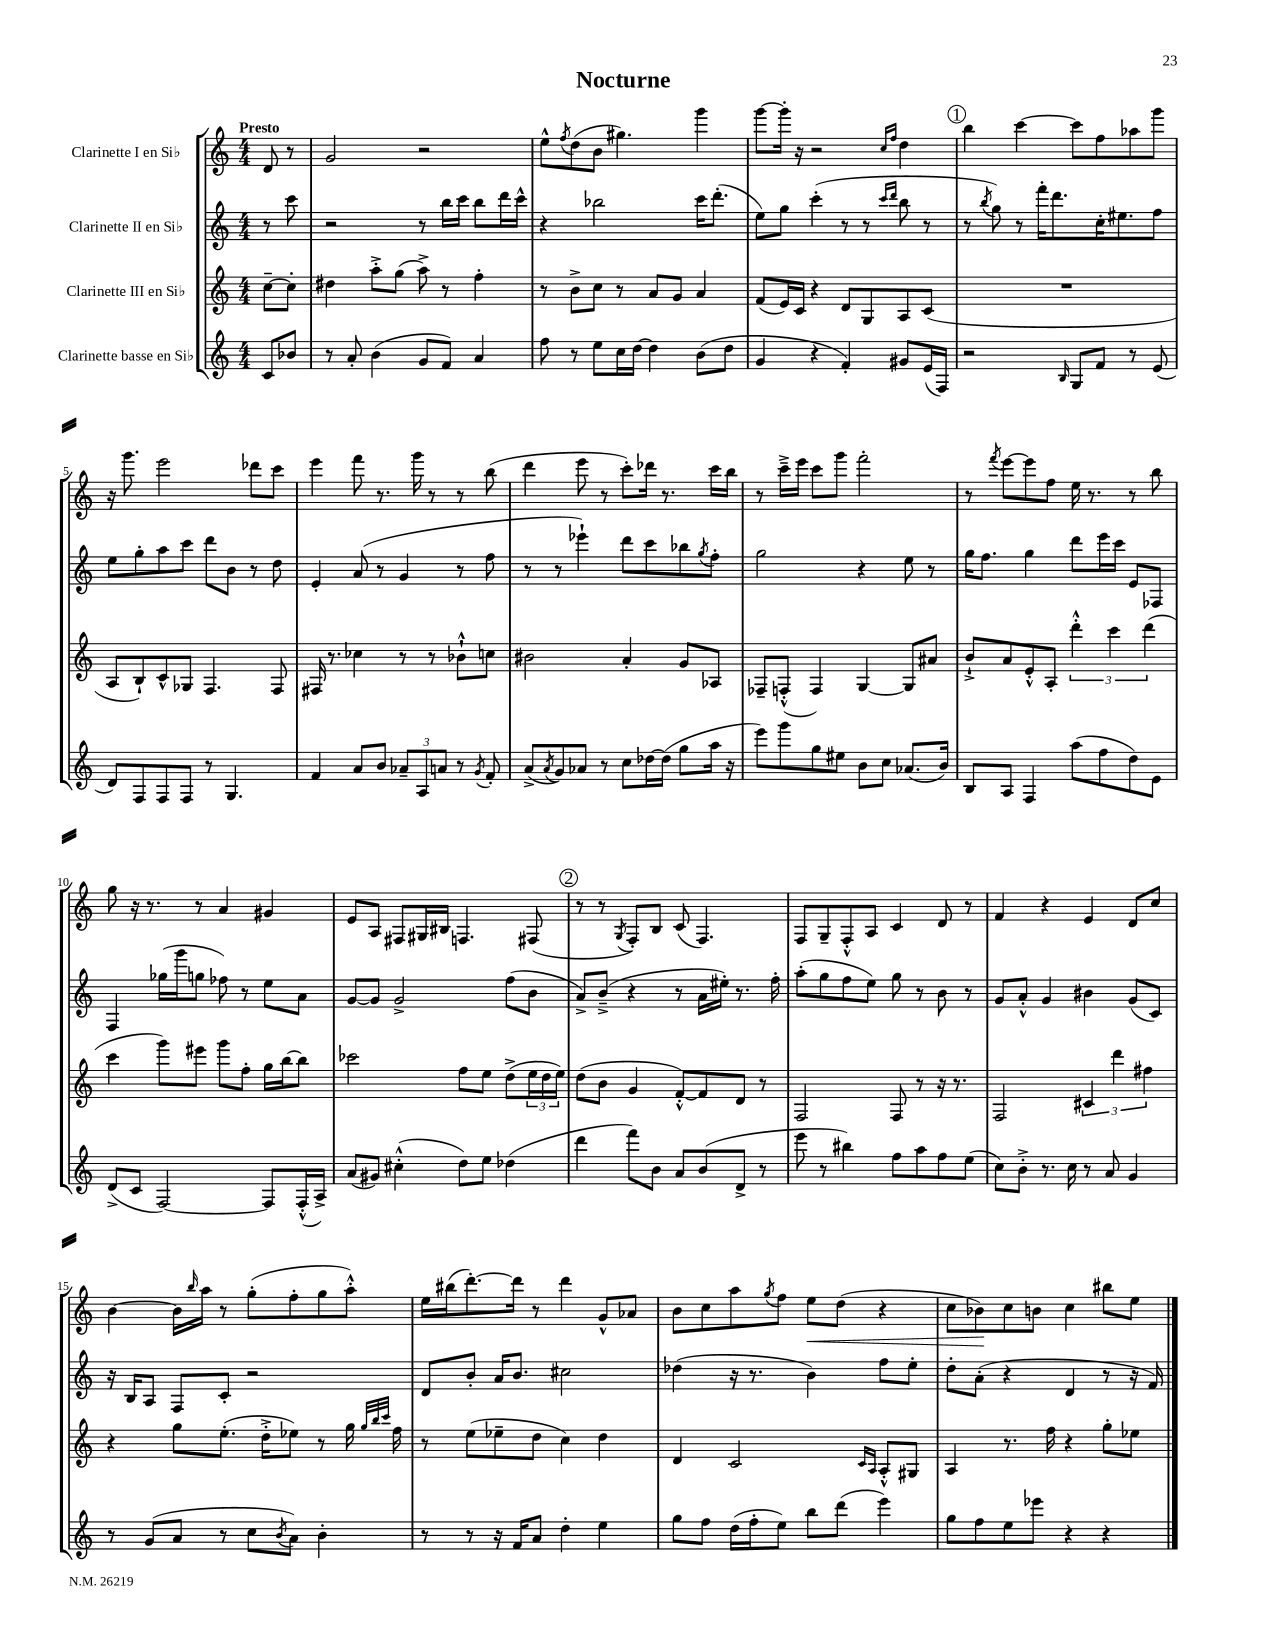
\header { title = "Nocturne" }
<<
\new StaffGroup <<
\new Staff = "s0" \with { instrumentName = "Clarinette I en Sib" } {
    \clef treble \key c \major \numericTimeSignature \time 4/4 \partial 4 \tempo "Presto"
    d'8 r8 |
    g'2 r2 |
    e''8-^ \acciaccatura { f''8 } d''8( b'8 gis''4.) g'''4 |
    g'''8~ g'''16-. r16 r2 \grace { c''16 f''16 } d''4 |
    \mark \markup { \circle "1" } b''4 c'''4~ c'''8 f''8 aes''8 g'''8 |
    r16 g'''8. e'''2 des'''8 c'''8 |
    e'''4 f'''8 r8. g'''16 r8 r8 b''8( |
    d'''4 e'''8 r8 c'''8-.) des'''16 r8. c'''16 b''16 |
    r8 c'''16---> e'''16 c'''8 g'''8 f'''2-. |
    r8 \acciaccatura { f'''8 } e'''8~ e'''8 f''8 e''16 r8. r8 b''8 |
    g''8 r16 r8. r8 a'4 gis'4 |
    e'8 a8 fis8 gis16 bis16 f4. fis8( |
    \mark \markup { \circle "2" } r8 r8 \acciaccatura { g8 } f8-.) b8 c'8( f4.) |
    f8 g8-- f8-.-^ a8 c'4 d'8 r8 |
    f'4 r4 e'4 d'8 c''8 |
    b'4~ b'16 \grace { b''16 } a''16 r8 g''8-.( f''8-. g''8 a''8-.-^) |
    e''16 bis''16( d'''8.~-.) d'''16 r8 d'''4 g'8-^ aes'8 |
    b'8 c''8 a''8 \acciaccatura { g''8 } f''8 e''8\< d''8( r4 |
    c''8 bes'8\!) c''8 b'8 c''4 bis''8 e''8 \bar "|." |
}
\new Staff = "s1" \with { instrumentName = "Clarinette II en Sib" } {
    \clef treble \key c \major \numericTimeSignature \time 4/4 \partial 4
    r8 c'''8 |
    r2 r8 b''16 c'''16 b''8 d'''16 c'''16-^ |
    r4 bes''2 c'''16 d'''8.-.( |
    e''8) g''8 c'''4-.( r8 r8 \grace { c'''16 d'''16 } b''8 r8 |
    \mark \markup { \circle "1" } r8 \acciaccatura { b''8 } g''8) r8 f'''16-. d'''8. c''16-. eis''8. f''8 |
    e''8 g''8-. a''8 c'''8 d'''8 b'8 r8 d''8 |
    e'4-. a'8( r8 g'4 r8 f''8 |
    r8 r8 ees'''4-!) d'''8 c'''8 bes''8 \acciaccatura { g''8 } f''8-. |
    g''2 r4 e''8 r8 |
    g''16 f''8. g''4 d'''8 e'''16 c'''16 e'8 fes8 |
    f4 ges''16( g'''16 g''8 fes''8) r8 e''8 a'8 |
    g'8~ g'8 g'2-> f''8( b'8 |
    \mark \markup { \circle "2" } a'8->) b'8--->( r4 r8 a'16 eis''16-.) r8. f''16-. |
    a''8-.( g''8 f''8 e''8) g''8 r8 b'8 r8 |
    g'8 a'8-.-^ g'4 bis'4 g'8( c'8) |
    r16 b16 a8 f8 c'8-. r2 |
    d'8 b'8-. a'16 b'8. cis''2 |
    des''4( r16 r8. b'4) f''8 e''8-. |
    d''8-. a'8-.( r4 d'4 r8 r16 f'16) \bar "|." |
}
\new Staff = "s2" \with { instrumentName = "Clarinette III en Sib" } {
    \clef treble \key c \major \numericTimeSignature \time 4/4 \partial 4
    c''8~-- c''8-. |
    dis''4 a''8-.-> g''8( a''8->) r8 f''4-. |
    r8 b'8-> c''8 r8 a'8 g'8 a'4 |
    f'8( e'16) c'16 r4 d'8 g8 a8 c'8( |
    \mark \markup { \circle "1" } R1 |
    a8 b8-!) c'8-^ ges8 f4. f8 |
    fis16 r8. ces''4 r8 r8 bes'8-!-^ c''8 |
    bis'2 a'4-. g'8 aes8 |
    fes8-- f8-.-^( f4) g4~ g8 ais'8 |
    b'8-!-> a'8 e'8-.-^ a8-. \tuplet 3/2 { d'''4-.-^ c'''4 d'''4( } |
    c'''4 g'''8) eis'''8 g'''8 f''8-. g''16 b''16~ b''8 |
    ces'''2 f''8 e''8 d''8->( \tuplet 3/2 { e''16 d''16 e''16) } |
    \mark \markup { \circle "2" } d''8( b'8 g'4 f'8~-.-^) f'8 d'8 r8 |
    f2 f8 r8 r16 r8. |
    f2 \tuplet 3/2 { cis'4 d'''4 fis''4 } |
    r4 g''8 e''8.-.( d''16-.-> ees''8) r8 g''16 \grace { g''32 b''32 c'''32 } f''16 |
    r8 e''8( ees''8-- d''8 c''4) d''4 |
    d'4 c'2 \grace { c'16 a16 } a8-.-^ gis8 |
    a4 r8. f''16 r4 g''8-. ees''8 \bar "|." |
}
\new Staff = "s3" \with { instrumentName = "Clarinette basse en Sib" } {
    \clef treble \key c \major \numericTimeSignature \time 4/4 \partial 4
    c'8 bes'8 |
    r8 a'8-. b'4( g'8 f'8) a'4 |
    f''8 r8 e''8 c''16 d''16~ d''4 b'8( d''8 |
    g'4 r4 f'4-.) gis'8 e'16( f16) |
    \mark \markup { \circle "1" } r2 \grace { b16 } g8 f'8 r8 e'8( |
    d'8) f8 f8 f8 r8 g4. |
    f'4 a'8 b'8 \tuplet 3/2 { aes'8-- a8 a'8 } r8 \acciaccatura { g'8 } f'8-. |
    a'8->( \acciaccatura { a'8 } g'8) aes'8 r8 c''8 des''16~ des''16( g''8 a''16 r16 |
    e'''8) g'''8 g''8 eis''8 b'8 c''8 aes'8.( b'16) |
    b8 a8 f4 a''8( f''8 d''8) e'8 |
    d'8->( c'8 f2~) f8 f16-.-^( a16->) |
    a'8( gis'8) cis''4-.-^( d''8) e''8 des''4( |
    \mark \markup { \circle "2" } d'''4 f'''8) b'8 a'8 b'8( d'8-> r8 |
    e'''8 r8 bis''4) f''8 a''8 f''8 e''8( |
    c''8) b'8-.-> r8. c''16 r8 a'8 g'4 |
    r8 g'8( a'8 r8 c''8 \acciaccatura { b'8 } a'8) b'4-. |
    r8 r8 r16 f'16 a'8 d''4-. e''4 |
    g''8 f''8 d''16( f''16-. e''8) b''8 d'''8( e'''4) |
    g''8 f''8 e''8 ees'''8 r4 r4 \bar "|." |
}
>>
>>
